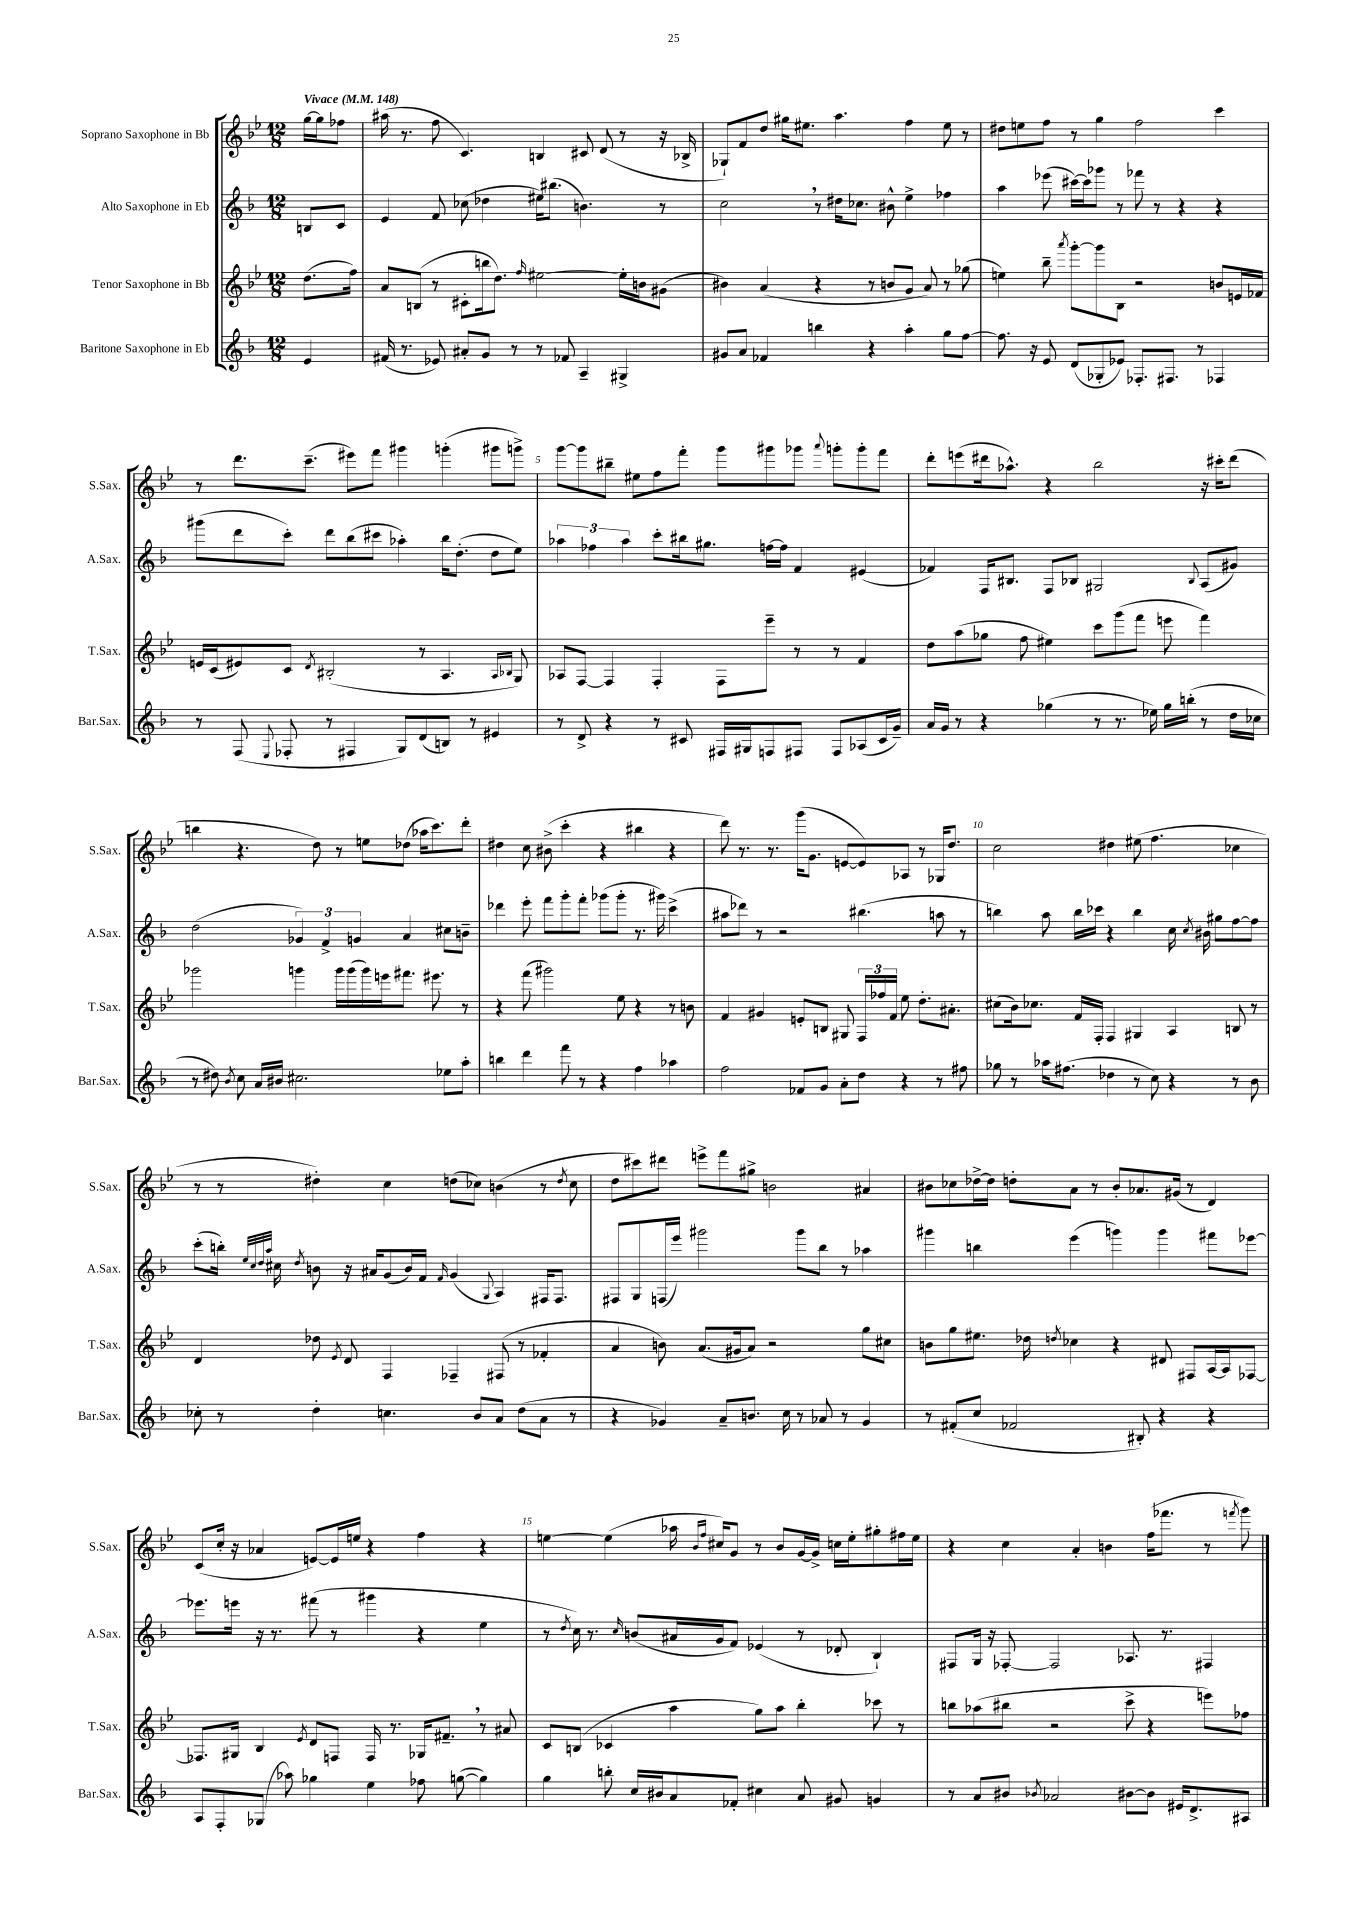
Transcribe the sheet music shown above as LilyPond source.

<<
\new StaffGroup <<
\new Staff = "s0" \with { instrumentName = "Soprano Saxophone in Bb" shortInstrumentName = "S.Sax." } {
    \clef treble \key bes \major \numericTimeSignature \time 12/8 \partial 4 \tempo "Vivace" 4 = 148
    \autoBeamOff g''16[~ g''16 fes''8] |
    ais''16( r8. f''8 c'4.) b4 cis'8 d'8( r8 r16 bes16-> |
    ges8[-!) f'8 d''8] gis''16[ eis''8.] a''4. f''4 eis''8 r8 |
    dis''8[ e''8 f''8] r8 g''4 f''2 c'''4 |
    r8 d'''8.[ c'''8.]--( eis'''8[) f'''8] gis'''4 g'''4-.( gis'''8[ g'''8]->) |
    g'''8[~ g'''8 bis''8]-- eis''8[ f''8 f'''8]-. g'''8[ gis'''8 ges'''8] \appoggiatura { a'''8 } g'''8[-. g'''8-. f'''8] |
    d'''8[-. e'''8( dis'''16 aes''8.]-^) r4 bes''2 r16 cis'''16[-. dis'''8]( |
    b''4 r4. d''8) r8 e''8[ des''8]( aes''16[ c'''8.) d'''8]-. |
    dis''4 c''8 bis'8->( c'''4-. r4 bis''4 r4 |
    d'''8) r8. r8. g'''16[( g'8.] e'8[~ e'8) aes8] r8 ges16[ d''8.] |
    c''2 dis''4 eis''8( f''4. ces''4 |
    r8 r8 dis''4-.) c''4 d''8[( ces''8]) b'4( r8 \acciaccatura { d''8 } ces''8 |
    d''8[ cis'''8) dis'''8] e'''8[-> f'''8 gis''8]-> b'2 ais'4 |
    bis'8[ ces''8 des''16~-> des''16] d''8[-. a'8] r8 bis'8[-. aes'8. gis'16]( r8 d'4) |
    c'8[( c''16]-. r16 aes'4 e'8[~) e'16 e''16] r4 f''4 r4 |
    e''4~ e''4( aes''16 \grace { bes'16[ f''16] } cis''16[) g'8] r8 bes'8[ g'16~ g'16]-> c''16[ e''16-. gis''8-. fis''16 e''16] |
    r4 c''4 a'4-. b'4 f''16[( fes'''8.] r8 \acciaccatura { f'''8 } g'''8) \bar "|." |
}
\new Staff = "s1" \with { instrumentName = "Alto Saxophone in Eb" shortInstrumentName = "A.Sax." } {
    \clef treble \key f \major \numericTimeSignature \time 12/8 \partial 4
    \autoBeamOff b8[ c'8] |
    e'4 f'8 ces''8( des''4 eis''16[) bis''8.]( b'4.) r8 |
    c''2 \breathe r8 dis''16[ ces''8.] bis'8-^ e''4-> fes''4 |
    a''4 ees'''8( cis'''16[~) cis'''16 ges'''8] r8 fes'''8 r8 r4 r4 |
    gis'''8[( d'''8 c'''8]-.) d'''8[ bes''8( cis'''8] aes''4-.) bes''16[ d''8.]-.( d''8[ e''8]) |
    \tuplet 3/2 { aes''4 fes''4 aes''4 } c'''8[-. bis''16 gis''8.] f''16[~ f''16] f'4 eis'4( |
    fes'4) f16[ bis8.] f8[ bes8] gis2 \appoggiatura { bes8 } a8[( gis'8]) |
    d''2( \tuplet 3/2 { ges'4) f'4-> g'4 } a'4 cis''8[ b'8]-- |
    des'''4 e'''8-. f'''8[ g'''8-. f'''8]-. ges'''8[( ges'''8]-. r8. gis'''16) c'''4->( |
    ais''8[ des'''8]) r8 r2 bis''4.( a''8 r8 |
    b''4) a''8 b''16[ ces'''16] r4 b''4 c''16 \acciaccatura { c''8 } bis'16 gis''8[ f''8~ f''8] |
    c'''8[-.( b''16]-.) \grace { e''32[ c''32 d''32 a''32] } cis''16 \acciaccatura { d''8 } b'8 r16 ais'16[ g'8( b'16) f'16] \grace { f'16 } g'4( \appoggiatura { g8 } a4) fis16[ fis8.] |
    fis8[ g8 f16( e'''16]) gis'''2 gis'''8[ bes''8] r8 aes''4 |
    gis'''4 b''4 e'''4( g'''4) g'''4 fis'''8[ ees'''8]~ |
    ees'''8.[ e'''16] r16 r8. fis'''8( r8 gis'''4 r4 e''4 |
    r8 \acciaccatura { d''8 } c''16) r8. \grace { c''16 } b'8[( ais'16 g'16 f'8]) ees'4( r8 des'8-. bes4-!) |
    fis8[ g16] r16 fes8~-. fes2 aes8. r8. fis4 \bar "|." |
}
\new Staff = "s2" \with { instrumentName = "Tenor Saxophone in Bb" shortInstrumentName = "T.Sax." } {
    \clef treble \key bes \major \numericTimeSignature \time 12/8 \partial 4
    \autoBeamOff d''8.[( f''16]) |
    a'8[ b8]( r8 cis'8[-. b''16 d''8.]) \grace { f''16 } eis''2~ eis''16[-. b'16 gis'8]( |
    bis'4) a'4( r4 r8 b'8[ g'8] a'8) r8 ges''8( |
    e''4) bes''8-- \acciaccatura { a'''8 } g'''8[~-. g'''8 bes8] r2 b'8[ e'16 fes'16] |
    e'16[ c'16( eis'8) c'8] \acciaccatura { d'8 } bis2-.( r8 a4. \grace { a16[ bes16] } g8) |
    aes8[ f8]~ f4 f4-. f8[ ees'''8]-- r8 r8 f'4 |
    d''8[ a''8( ges''8] f''8 eis''4) c'''8[ g'''8( f'''8] e'''8 f'''4) |
    ges'''2 g'''4 g'''16[ g'''16( g'''16) e'''16 fis'''8.] eis'''8. r8 |
    r4 f'''8( gis'''2) ees''8 r4 r8 b'8 |
    f'4 gis'4 e'8[-. b8] gis8 \tuplet 3/2 { f16[ fes''16 f'16] } ees''8 d''8.[-. ais'8.]-. |
    cis''8[( bes'16) ces''8.] f'16[ f16]-. f4 gis4 a4 b8 r8 |
    d'4 des''8 \acciaccatura { ees'8 } d'8 f4 fes4-- fis8( r8 fes'4-. |
    a'4 b'8) a'8.[( gis'16 a'8]) r2 g''8[ cis''8] |
    b'8[ g''8 eis''8.] des''16 \acciaccatura { d''8 } ces''4 r4 dis'8 fis8[ a16~ a16 fes8]~ |
    fes8.[ gis16] bes4 \acciaccatura { ees'8 } d'8[ f8] f16 r8. ges16[ fis'8.]-- \breathe r8 ais'8 |
    c'8[ b8]( ces'4 a''4 g''8[) a''8] bes''4-. ces'''8 r8 |
    b''8[ aes''8( bis''8] r2 c'''8-> r4 e'''8[) fes''8] \bar "|." |
}
\new Staff = "s3" \with { instrumentName = "Baritone Saxophone in Eb" shortInstrumentName = "Bar.Sax." } {
    \clef treble \key f \major \numericTimeSignature \time 12/8 \partial 4
    \autoBeamOff e'4 |
    fis'16( r8. ees'8) ais'8[-. g'8] r8 r8 fes'8 a4-- gis4-> |
    gis'8[ a'8] fes'4 b''4 r4 a''4-. g''8[ f''8]~ |
    f''8. r16 e'8 d'8[( ges8-. ees'8]) fes8.[-. fis8.] r8 fes4 |
    r8 f8( \appoggiatura { e8 } fes8-. r8 fis4 g8[) d'8( b8]) r8 eis'4 |
    r8 d'8-> r4 r8 cis'8 fis16[ gis16 f8 fis8] fis8[ aes8( cis'16 g'16]--) |
    a'16[ g'16] r8 r4 ges''4( r8 r8. ees''16) ges''16[ b''16]-.( r8 d''16[ ces''16] |
    r8 dis''8) \acciaccatura { bes'8 } c''8 a'16[ bis'16] cis''2. ees''8[ a''8]-. |
    b''4 d'''4 f'''8 r8 r4 f''4 aes''4 |
    f''2 fes'8[ g'8] a'8[-. d''8] r4 r8 fis''8 |
    ges''8 r8 aes''16[ fis''8.]( des''4 r8 c''8) r4 r8 bes'8 |
    ces''8-. r8 d''4-. c''4. bes'8[ a'8] d''8[( a'8] r8 |
    r4 ges'4) a'8[-- b'8.] c''16 r8 aes'8 r8 ges'4 |
    r8 fis'8[-.( c''8] fes'2 bis8-.) r4 r4 |
    a8[ f8-. ges8]( aes''8) ges''4 e''4 fes''8 g''8~( g''4) |
    g''4 b''8-. c''16[ bis'16 a'8 fes'8]-. cis''4 a'8 gis'8 g'4 |
    r8 a'8[ bis'8] \acciaccatura { bes'8 } aes'2 bis'8[~ bis'8] eis'16[ d'8.-> ais8] \bar "|." |
}
>>
>>
\layout { \context { \Score \override BarNumber.break-visibility = ##(#f #t #t) barNumberVisibility = #(every-nth-bar-number-visible 5) } }
